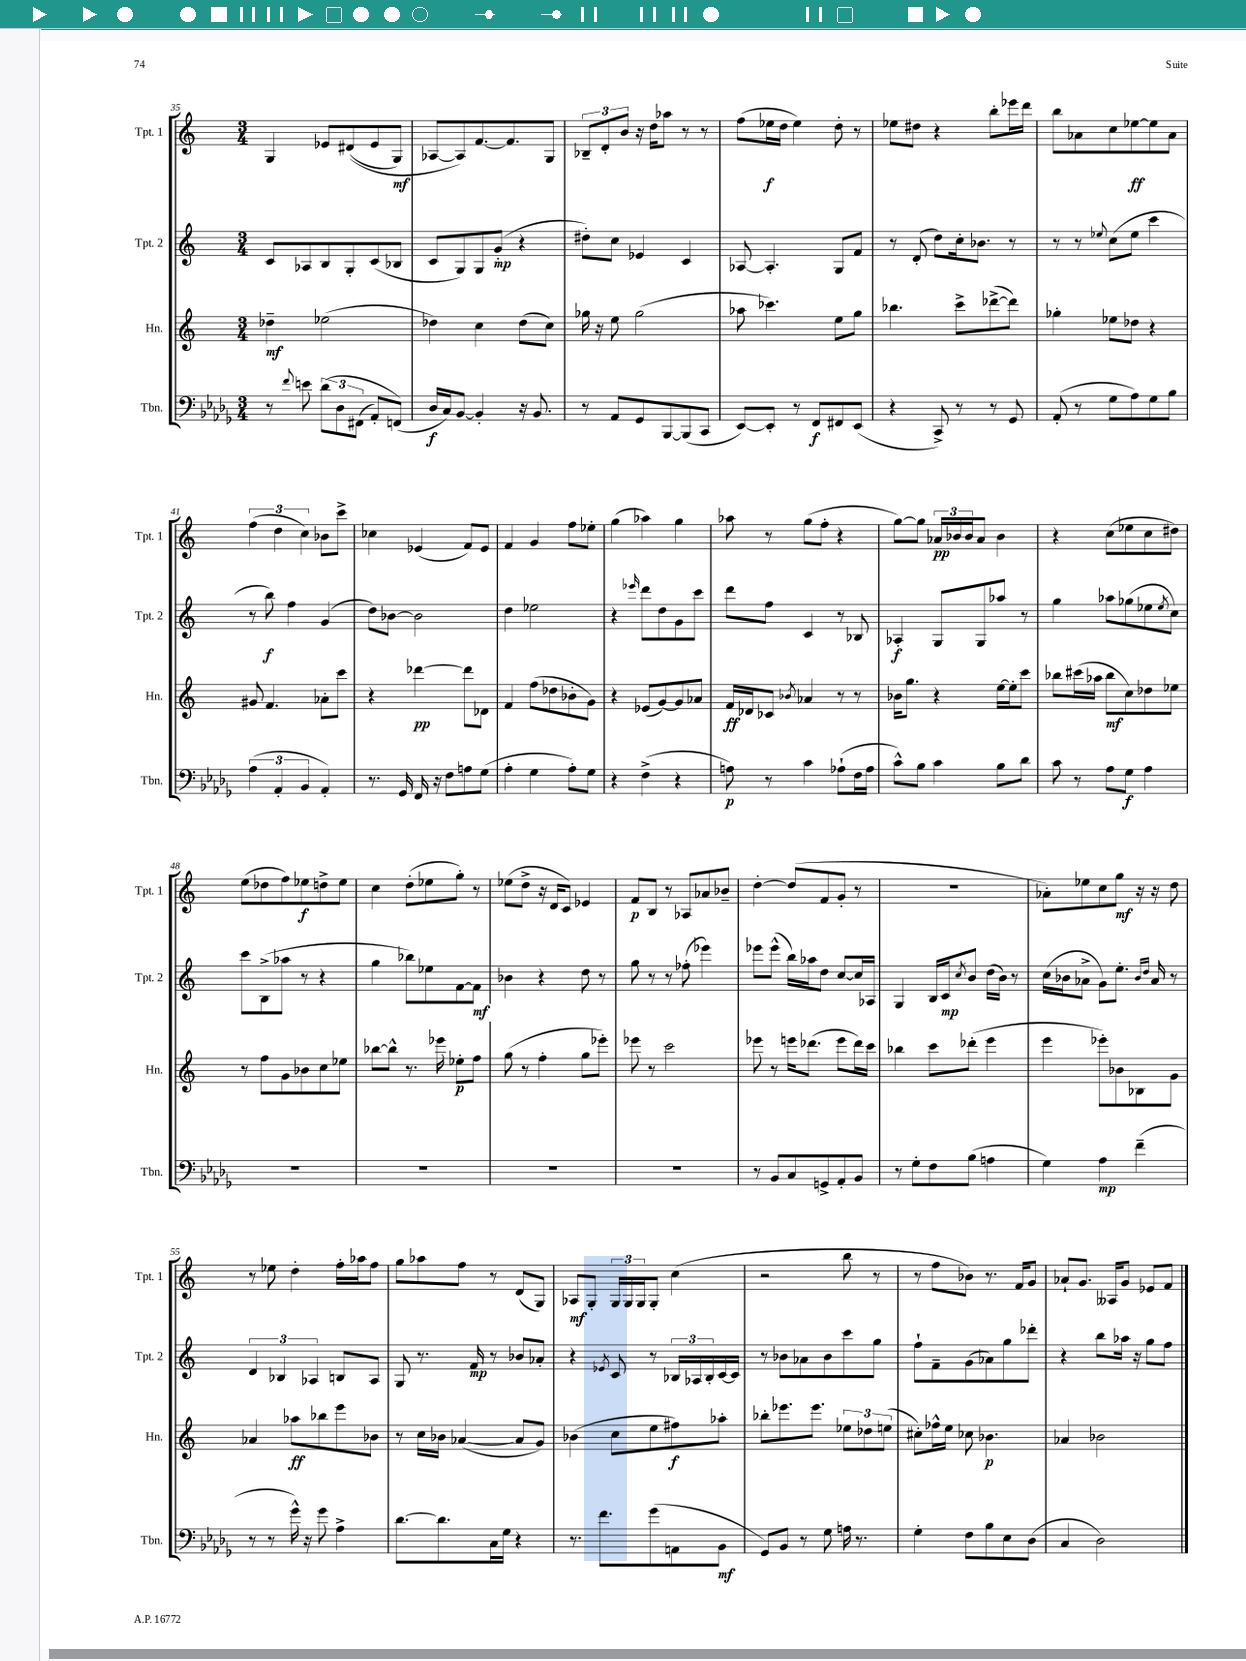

**kern	**kern	**kern	**kern
*staff4	*staff3	*staff2	*staff1
*clefF4	*clefG2	*clefG2	*clefG2
*k[b-e-a-d-g-]	*k[]	*k[]	*k[]
*M3/4	*M3/4	*M3/4	*M3/4
8r	4dd-~	8c	4G
8qqf	.	.	.
8e	.	8A-	.
&(12d-	(2ee-	8B	8e-
12D-	.	.	.
.	.	8G'	&((8d#
(12FF#	.	.	.
8AA-')	.	(8c	8e-
(8FF&)	.	8B-	8G)
=	=	=	=
16D-	4dd-)	8c	[8A-
16C)	.	.	.
[8BB-	.	8G)	8A-]&)
4BB-']	4cc	8G	[8.f
.	.	(8g'	.
.	.	.	8.f]
16r	(8dd-	4r	.
8.BB-	.	.	.
.	8cc)	.	8G
=	=	=	=
8r	16gg-	8dd#')	12B-~
.	16r	.	.
.	.	.	12d'
8AA-	8ee	8cc	.
.	.	.	12b
8GG-	(2gg-	4e-	16r
.	.	.	16dd
[8BBB-	.	.	8aa-
(8BBB-]	.	4c	8r
8CC	.	.	8r
=	=	=	=
[8EE-)	8aa-	[8A-	(8ff
8EE-']	4.ccc-)	4.A-']	16ee-
.	.	.	16dd
8r	.	.	4ee-)
8FF	.	.	.
8FF#	8ee	8G	8dd'
(8EE-	8gg	8f	8r
=	=	=	=
4r	4.bb-	8r	8ee-
.	.	(8d'	8dd#
8CC^)	.	8dd)	4r
8r	8ccc^	16cc'	.
.	.	8.b-	.
8r	([8ddd-^	.	8bb'
8GG-	8ddd-])	8r	16eee-
.	.	.	16ddd
=	=	=	=
(8AA-'	4gg-'	8r	8bb
8r	.	8r	8a-
.	.	8qqee-	.
8G-	8ee-	(8cc	8cc
8A-)	8dd-	8ee-	[8ee-
8G-	4r	4ccc	8ee-]
8B-	.	.	8a-
=	=	=	=
(6A-	8g#	8r	(6ff
.	4.f	8bb)	.
6AA-'	.	.	6dd
.	.	4ff	.
6BB-	.	.	6cc)
4AA-')	8a-'	(4g	8b-
.	8ccc	.	8ccc^
=	=	=	=
8.r	4r	8dd)	4cc-
.	.	[8b-	.
16GG-	.	.	.
16FF	[4ddd-	2b-]	(4e-
16r	.	.	.
8F	.	.	.
8A	8ddd-]	.	8f)
(8G-	8d-	.	8e-
=	=	=	=
4A-'	4f	4dd	4f
4G-	(8ff	2ee-	4g
.	8dd-	.	.
8A-')	8b-'	.	8ff
8G-	8g)	.	8ee-'
=	=	=	=
4r	4r	4r	(4gg
.	.	16qqeee-	.
(4F^	(8e-	8ddd	4aa-)
.	[8g)	8dd	.
4r	8g]	8g	4gg
.	8a-	8ccc	.
=	=	=	=
8A)	16f	8ddd	8aa-
.	16d-	.	.
8r	8c-	8ff	8r
.	8qb-	.	.
4c	4a-	4c	(8gg
.	.	.	8ff'
(8A-`	8r	8r	4r
16F	8r	8B-	.
16A-	.	.	.
=	=	=	=
8c^^)	16b-	4A-'	[8gg)
.	8.gg	.	.
8B-	.	.	8gg]
4c	4r	8G	24a-
.	.	.	24b-
.	.	.	24b-
.	.	8G	8a-
8B-	[16ee	8aa-	4b-
.	16ee']	.	.
8d-	8ccc	8r	.
=	=	=	=
8c	8bb-	4gg	4r
8r	(16ccc#	.	.
.	16aa-	.	.
8A-	8bb-	8aa-	(8cc
8G-	8cc)	(8gg-	8ee-
4A-	8dd-	8ee-	8cc
.	.	8qee-	.
.	8ee-	8cc)	8dd#)
=	=	=	=
2.r	8r	8ccc	(8ee
.	8ff	(8B^	8dd-
.	8g	8aa-	8ff)
.	8b-	8r	8ee-
.	8cc	4r	8dd^
.	8ee-	.	8ee-
=	=	=	=
2.r	[8bb-	4gg	4cc
.	8bb-^^]	.	.
.	8.r	8bb-)	(8dd'
.	.	8ee-	8ee-
.	16eee-	.	.
.	8ee-'	[8f	8gg')
.	8ff	8f]	8r
=	=	=	=
2.r	(8gg	4b-	(8ee-
.	8r	.	8dd^
.	4ff'	4r	16r
.	.	.	16d
.	.	.	8c)
.	8gg	8dd	4e-
.	8eee-')	8r	.
=	=	=	=
2.r	8eee-	8gg	8f
.	8r	8r	8B
.	2ccc	8r	8r
.	.	(8ff-'	8A-
.	.	4eee-)	8a-
.	.	.	8b-~
=	=	=	=
8r	8eee-	8eee-	[4dd'
8BB-	8r	(8eee-^^	.
8C	16eee	16bb)	(8dd]
.	(8.ddd-	16aa-	.
8GG^	.	8dd	8f
8AA-'	8eee	[8cc	8g'
8BB-	16ddd-)	16cc]	8r
.	16ccc	16A-	.
=	=	=	=
8r	4bb-	4G	2.r
8G-'	.	.	.
8F	8ccc	16B	.
.	.	16c	.
.	.	8qcc	.
(8B-	(8ddd-'	8b	.
4A	4eee	(16dd	.
.	.	16b)	.
.	.	8r	.
=	=	=	=
4G-)	4eee	(16cc	8a-')
.	.	16b-	.
.	.	8a-^	8ee-
4A-	8eee-')	8g)	8cc
.	8b-	8.ee'	8gg
(4f~	8B-	.	16r
.	.	16qqb-	.
.	.	16qqdd	.
.	.	16a-	16r
.	8g	8r	8dd
=	=	=	=
8r	4a-	6d	8r
8r	.	.	8ee-
.	.	6B-	.
16g-^^)	8aa-	.	4dd'
16r	.	.	.
.	.	6A-	.
8g-	8bb-	.	.
4A-^	8eee	8B	16ff'
.	.	.	16aa-
.	8b-	8A-	8ff
=	=	=	=
[8.d-	8r	8G	8gg
.	16cc	8.r	8aa-
8.d-]	16b-	.	.
.	([4a-	.	8ff
.	.	16f	.
16C	.	8r	8r
16G-	.	.	.
4r	8a-]	8b-	(8d
.	8g)	8a-'	8G)
=	=	=	=
8.r	(4b-	4r	8A-
.	.	.	8G'
8.f	.	.	.
.	.	8qe-	.
.	8cc	8c	24G
.	.	.	24G
.	.	.	24G
(8g-	8ee	8r	8G'
8AA	8ff#)	24B-	(4cc
.	.	24A-	.
.	.	24B-'	.
8BB-	8aa-'	[16c	.
.	.	16c]	.
=	=	=	=
8GG-)	8bb-'	8r	2r
8BB-	8.eee-	8b-	.
8r	.	8a-	.
.	8.eee-	.	.
8G-	.	8b-	.
16A	12ee-	8ccc	8bb
8.r	.	.	.
.	12dd-	.	.
.	.	8gg	8r
.	(12ee	.	.
=	=	=	=
4G-'	8cc#')	8ff`	8r
.	16ff-^^	8f~	8ff
.	16ee	.	.
8F	8cc-	(8g	8b-)
8B-	4.b-	8a-)	8.r
8E-	.	8gg	.
.	.	.	16f
(8D-	.	8ddd-'	8g
=	=	=	=
4C	4a-	4r	8a-`
.	.	.	8.g
2D-)	2b-	8bb	.
.	.	.	16A--
.	.	16aa-	8g
.	.	16r	.
.	.	8gg	8e-
.	.	8ff	8f
==	==	==	==
*-	*-	*-	*-
